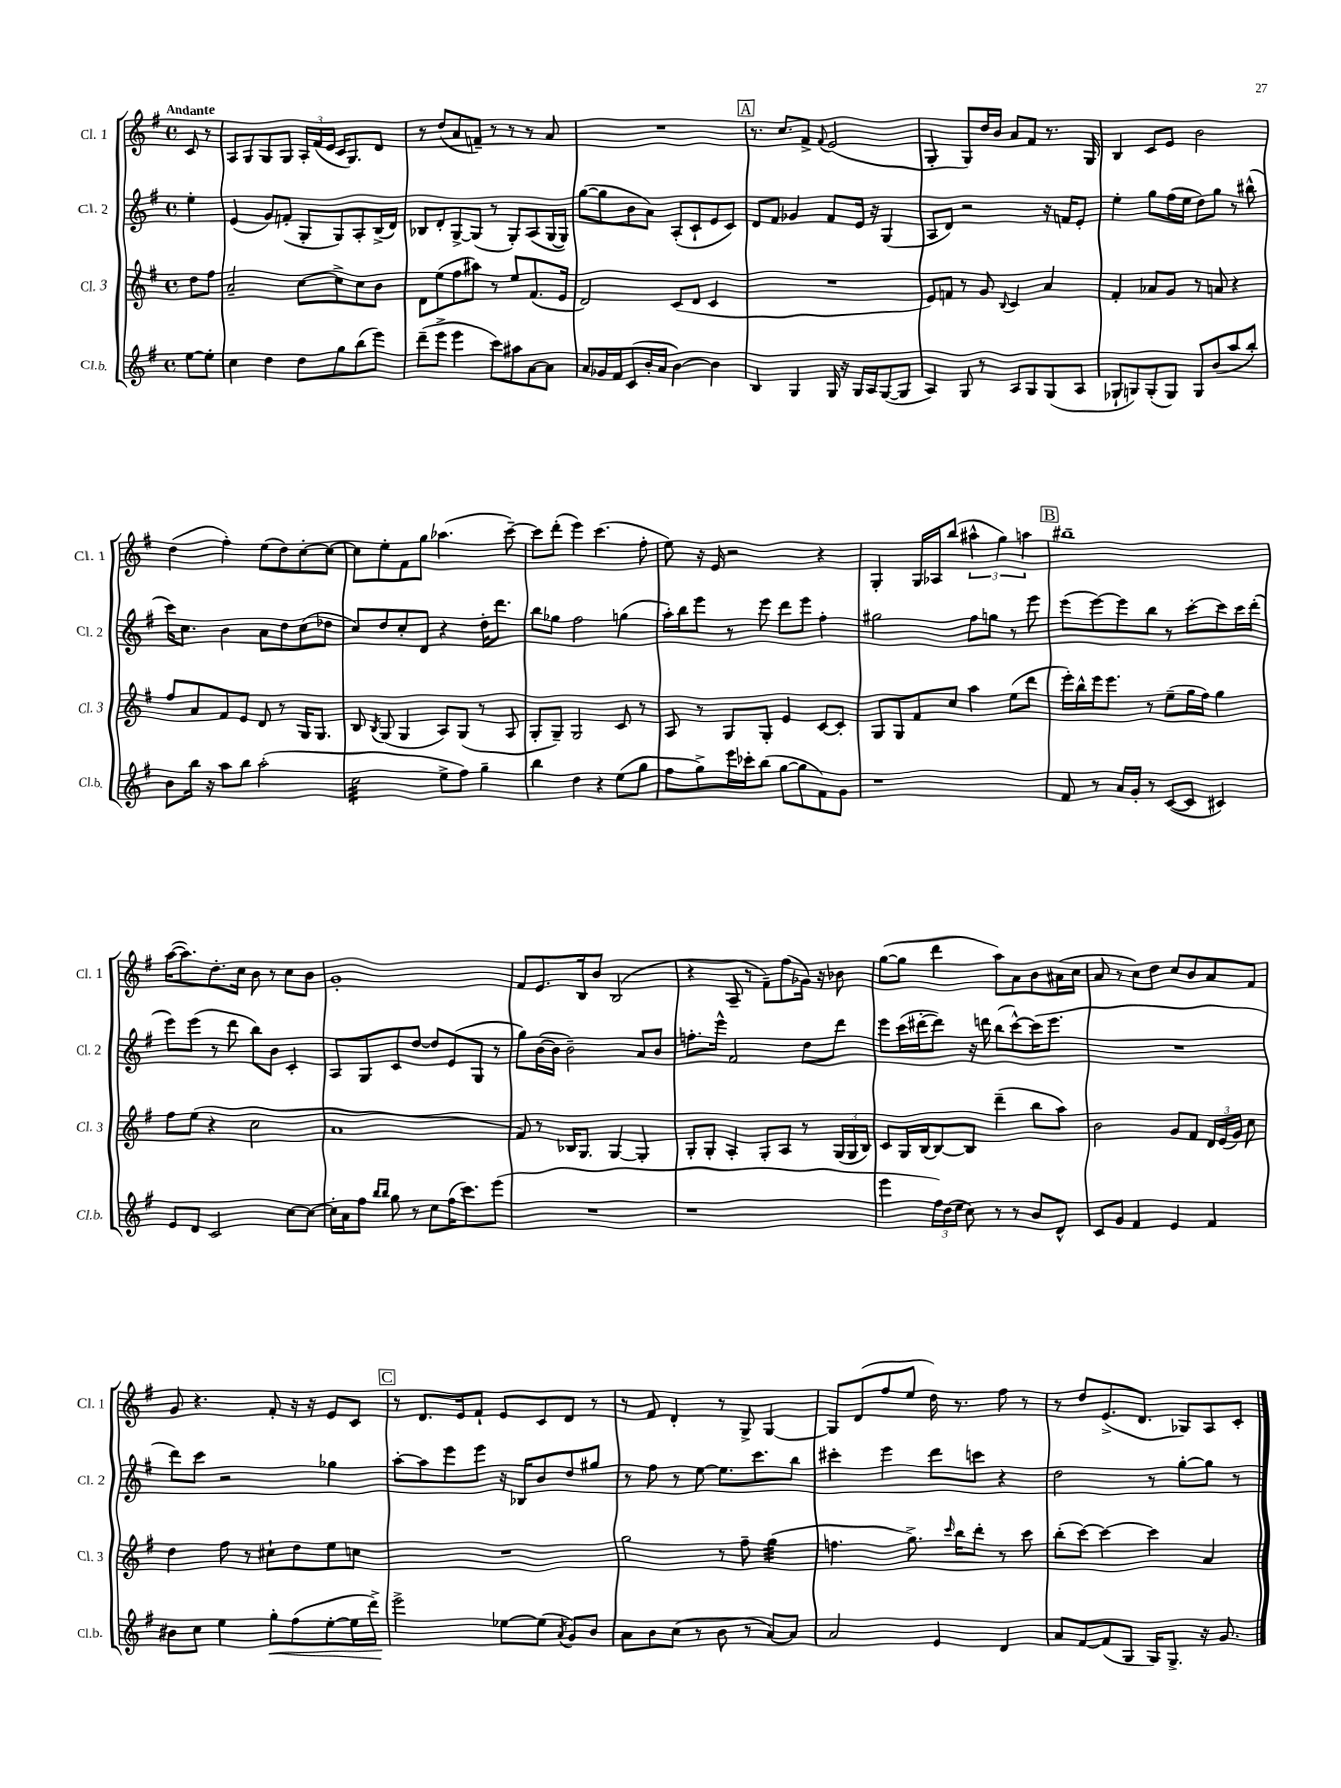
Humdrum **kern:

**kern	**kern	**kern	**kern
*staff4	*staff3	*staff2	*staff1
*clefG2	*clefG2	*clefG2	*clefG2
*k[f#]	*k[f#]	*k[f#]	*k[f#]
*M4/4	*M4/4	*M4/4	*M4/4
*met(c)	*met(c)	*met(c)	*met(c)
[8ee\L	8dd\L	4ee'\	8c/
8ee'\]J	8ff#\J	.	8r
=	=	=	=
4cc\	2a~/	(4e/	8A/L
.	.	.	8G/
4dd\	.	8g/L)	8G/
.	.	(8f'/J	8G/J
8dd\L	[8cc\L	8G'/L	24A'/LL
.	.	.	(24f#/
.	.	.	24e/JJ
8gg\	8cc^\]	8G/)	16c/LK
.	.	.	8.G/)
(8bb\	8cc\	8A'/	.
8eee\J)	8b\J	(16B^/L	8d/J
.	.	16d/JJ)	.
=	=	=	=
(8ddd~\L	8d\L	8B-/L	8r
8eee^\J	(8ee\	8d'/	(8dd/L
4eee\	8ff#\	[8G^/	8a/
.	8aa#\J)	(8G/]J	8f~/J)
8ccc\L)	8r	8r	8r
8aa#\	8ee/L	8G'/L)	8r
[8a\	(8.f#/	(8A/	8r
8a\]J	.	[16G/L	8a/
.	16e/Jk	16G/]JJ)	.
=	=	=	=
8a/L	2d/)	([8gg\L	1r
16g-/L	.	8gg\]	.
16f#/J	.	.	.
(8c/	.	8b\	.
16b'/L	.	8a\J)	.
16a/JJ	.	.	.
[4b\)	(8c/L	(8A'/L	.
.	8d/J	8c`/	.
4b\]	4c/	8e/	.
.	.	8c/J)	.
=	=	=	=
4B/	1r	8d/L	8.r
.	.	8f#/J	.
.	.	.	8.cc/L
4G/	.	4g-/	.
.	.	.	8f#^/J
.	.	.	8qqf#/
16G/	.	8f#/L	(2e/
16r	.	.	.
16G/LL	.	16e/Jk	.
16A/J	.	16r	.
([8G/	.	(4G/	.
8G/]J	.	.	.
=	=	=	=
4A/)	8e/L)	8A/L	4G'/
.	8f/J	8d/J)	.
8G/	8r	2r	8G/L)
8r	8g/	.	16dd/L
.	.	.	16b/JJ
.	8qqB/	.	.
8A/L	4c/	.	8a/L
8G/	.	.	8f#/J
(8G/	4a/	16r	8.r
.	.	16f/LK	.
8A/J	.	8e'/J	.
.	.	.	16G/
=	=	=	=
8G-`/L	4f#'/	4ee'\	4B/
8G/)	.	.	.
(8G'/	8a-/L	8gg\L	8c/L
8G/J)	8g/J	(16ff#\L	8e/J
.	.	16ee\JJ	.
8G/L	8r	8dd\L)	2b\
(8b/	8a/	8gg\J	.
8aa/	4r	8r	.
8bb'/J)	.	(8bb#^^\	.
=	=	=	=
8b\L	8ff#/L	16ccc\LK)	(4dd\
.	.	8.cc\J	.
16bb\Jk	8a/	.	.
16r	.	.	.
8aa\L	8f#/	4b\	4ff#'\)
8bb\J	8e/J	.	.
(2aa'\	8d/	8a\L	(8ee\L
.	8r	8dd\	8dd\)
.	16G/LK	(8cc\	[8cc'\
.	8.G/J	.	.
.	.	8dd-\J	8cc\_J
=	=	=	=
2cc\	8B/	8cc/L)	8cc\]L
.	8qB/	.	.
.	(8G/	8dd/	8ee'\
.	4G/	8cc'/	8f#\
.	.	8d/J	8gg\J
8ee^\L	8A/L)	4r	(4.aa-\
8ff#\J)	(8G/J	.	.
4gg~\	8r	16dd'\LK	.
.	.	8.ddd\J	.
.	8A/	.	[8ccc~\)
=	=	=	=
4bb\	8G'/L	8bb\L	8ccc\]L
.	8G~/J)	8gg-\J	(8ddd'\J
4dd\	2G/	2ff#\	4eee\)
4r	.	.	(4.ccc\
(8ee\L	8c/	(4gg\	.
8gg\J	8r	.	8ff#'\
=	=	=	=
8ff#\L	8A/	16aa'\LL)	8ee\)
.	.	16bb\J	.
8gg^\)	8r	8eee\J	16r
.	.	.	16e/
16eee\L	8G/L	8r	2r
16ccc-'\J	.	.	.
(8bb\J	8G'/J	8eee\	.
[8gg\L	4e/	8ddd\L	.
8gg\]	.	8eee\J	.
8f#\)	[8c/L	4ff#'\	4r
8g\J	8c'/]J	.	.
=	=	=	=
1r	8G/L	2gg#\	4G'/
.	8G/	.	.
.	8f#/	.	16G/LL
.	.	.	16A-/J
.	8cc/J	.	(8bb/J
.	4aa\	8ff#\L	6aa#^^\
.	.	8gg\J	.
.	.	.	6gg\)
.	(8ee\L	8r	.
.	.	.	6aa\
.	8ddd\J	8eee\	.
=	=	=	=
8f#/	16eee'\LL)	(8eee\L	1bb#~
.	16bb^^\	.	.
8r	16eee\J	[8eee\)	.
.	8.eee\J	.	.
16a/LL	.	8eee\]	.
16g'/JJ	.	.	.
8r	8r	8bb\J	.
([8c/L	(8ee~\L	8r	.
8c/]J	16gg\L	[8ccc'\L	.
.	16ff#\JJ)	.	.
4c#/)	4gg\	8ccc\]	.
.	.	16ccc\L	.
.	.	(16ddd'\JJ	.
=	=	=	=
8e/L	8ff#\L	8eee\L)	([16aa\LK
.	.	.	8.aa\])
8d/J	(8ee\J	(8eee\J	.
2c/	4r	8r	8.dd'\
.	.	8ddd\	.
.	.	.	16cc\Jk
.	2cc\	8bb\L)	8b\
.	.	8b\J	8r
[8cc\L	.	4c'/	8cc\L
8cc\_J	.	.	8b\J
=	=	=	=
16cc'\]LL	1a	8A/L	1g'
16a\J	.	.	.
8ff#\J	.	8G/	.
16qqbb/LL	.	.	.
16qqbb/JJ	.	.	.
8gg\	.	8c/	.
8r	.	[8dd/J	.
8cc\L	.	8dd/]L	.
(16ff#\K	.	(8e/	.
8.ccc\)	.	.	.
.	.	8G/J	.
(8eee\J	.	8r	.
=	=	=	=
1r	8f#/)	8gg\L)	8f#/L
.	8r	([16b\L	8.e/
.	.	16b\]JJ	.
.	16B-/LK	2b~\)	.
.	8.G/J	.	16B/k
.	.	.	8b/J
.	[4G/	.	(2B/
.	4G'/]	8a/L	.
.	.	8b/J	.
=	=	=	=
1r	8G'/L	8.ff'\L	4r
.	8G'/J	.	.
.	.	16eee^^\Jk	.
.	4A'/	2f#/	8A~/
.	.	.	8r
.	8G'/L	.	8f#~\L)
.	8A/J	.	(8ff#\
.	8r	8dd\L	16g-\Jk)
.	.	.	16r
.	(24G/LL	8ddd\J	8b-\
.	24G/	.	.
.	24B/JJ)	.	.
=	=	=	=
4eee\	8c/L	8eee\L	([8gg\L
.	16G/L	(16ccc\L	8gg\]J
.	[16B/J	[16ddd#'\J	.
24ff#\LL)	8B/_	8ddd#\]J)	4ddd\
(24dd\	.	.	.
24ee\JJ	.	.	.
8cc\)	8B/]J	16r	.
.	.	16ddd\	.
8r	(4ddd~\	(8bb\L	8aa\L)
8r	.	[8ccc^^\)	8a\
8b/L	8bb\L	(16ccc\]K	8b\
.	.	8.eee\J	.
8d^^/J	8aa\J)	.	(16a#\L
.	.	.	16cc\JJ
=	=	=	=
8c/L	2b\	1r	8a/
8g/J	.	.	8r
4f#/	.	.	8cc\L)
.	.	.	8dd\J
4e/	8g/L	.	8cc/L
.	8f#/J	.	8b/
4f#/	24d/LL	.	8a/
.	(24e/	.	.
.	24g/JJ)	.	.
.	8cc\	.	8f#/J
=	=	=	=
8b#\L	4dd\	8ddd\L)	8g/
8cc\J	.	8ccc\J	4.r
4ee\	8ff#\	2r	.
.	8r	.	.
8gg'\L	8cc#`\L	.	8f#'/
(8ff#\	8dd\	.	16r
.	.	.	16r
[8ee'\	8ee\	4gg-\	8e/L
16ee\]L	8cc\J	.	8c/J
16ddd^\JJ)	.	.	.
=	=	=	=
2eee^\	1r	[8aa'\L	8r
.	.	8aa\]	8.d/L
.	.	8eee\	.
.	.	.	16e/k
.	.	8eee\J	8f#`/J
[8ee-\L	.	16r	8e/L
.	.	16B-/LK	.
(8ee-\]J	.	8b/	8c/
8qa/	.	.	.
8g/L)	.	8dd/	8d/J
8b/J	.	8gg#/J	8r
=	=	=	=
8a\L	2gg\	8r	8r
8b\	.	8ff#\	8f#/
(8cc\J	.	8r	4d'/
8r	.	[8ee\	.
8b\	8r	8.ee\]L	8r
8r	8ff#~\	.	8G^/
.	.	8.ccc\	.
[8a/L)	(4gg\	.	[4G/
8a/]J	.	8bb\J	.
=	=	=	=
2a/	4.ff\	4ccc#'\	8G/]L
.	.	.	(8d/
.	.	4eee\	8ff#/
.	8.gg^\)	.	8ee/J
4e/	.	8ddd\L	16dd\)
.	16qqccc/	.	.
.	16bb\LK	.	8.r
.	8ddd'\J	8ccc\J	.
4d/	8r	4r	8ff#\
.	8ccc\	.	8r
=	=	=	=
8a/L	(8bb'\L	2dd\	8r
[8f#/	[8ccc\J)	.	8dd/L
(8f#/]	4ccc\_	.	(8.e^/
8G/J	.	.	.
.	.	.	8.d/J
16G/LK)	4ccc\]	8r	.
8.G^/J	.	.	.
.	.	[8gg'\L	8G-/L)
16r	4a/	8gg\]J	8A/
8.g/	.	.	.
.	.	8r	8c'/J
==	==	==	==
*-	*-	*-	*-
